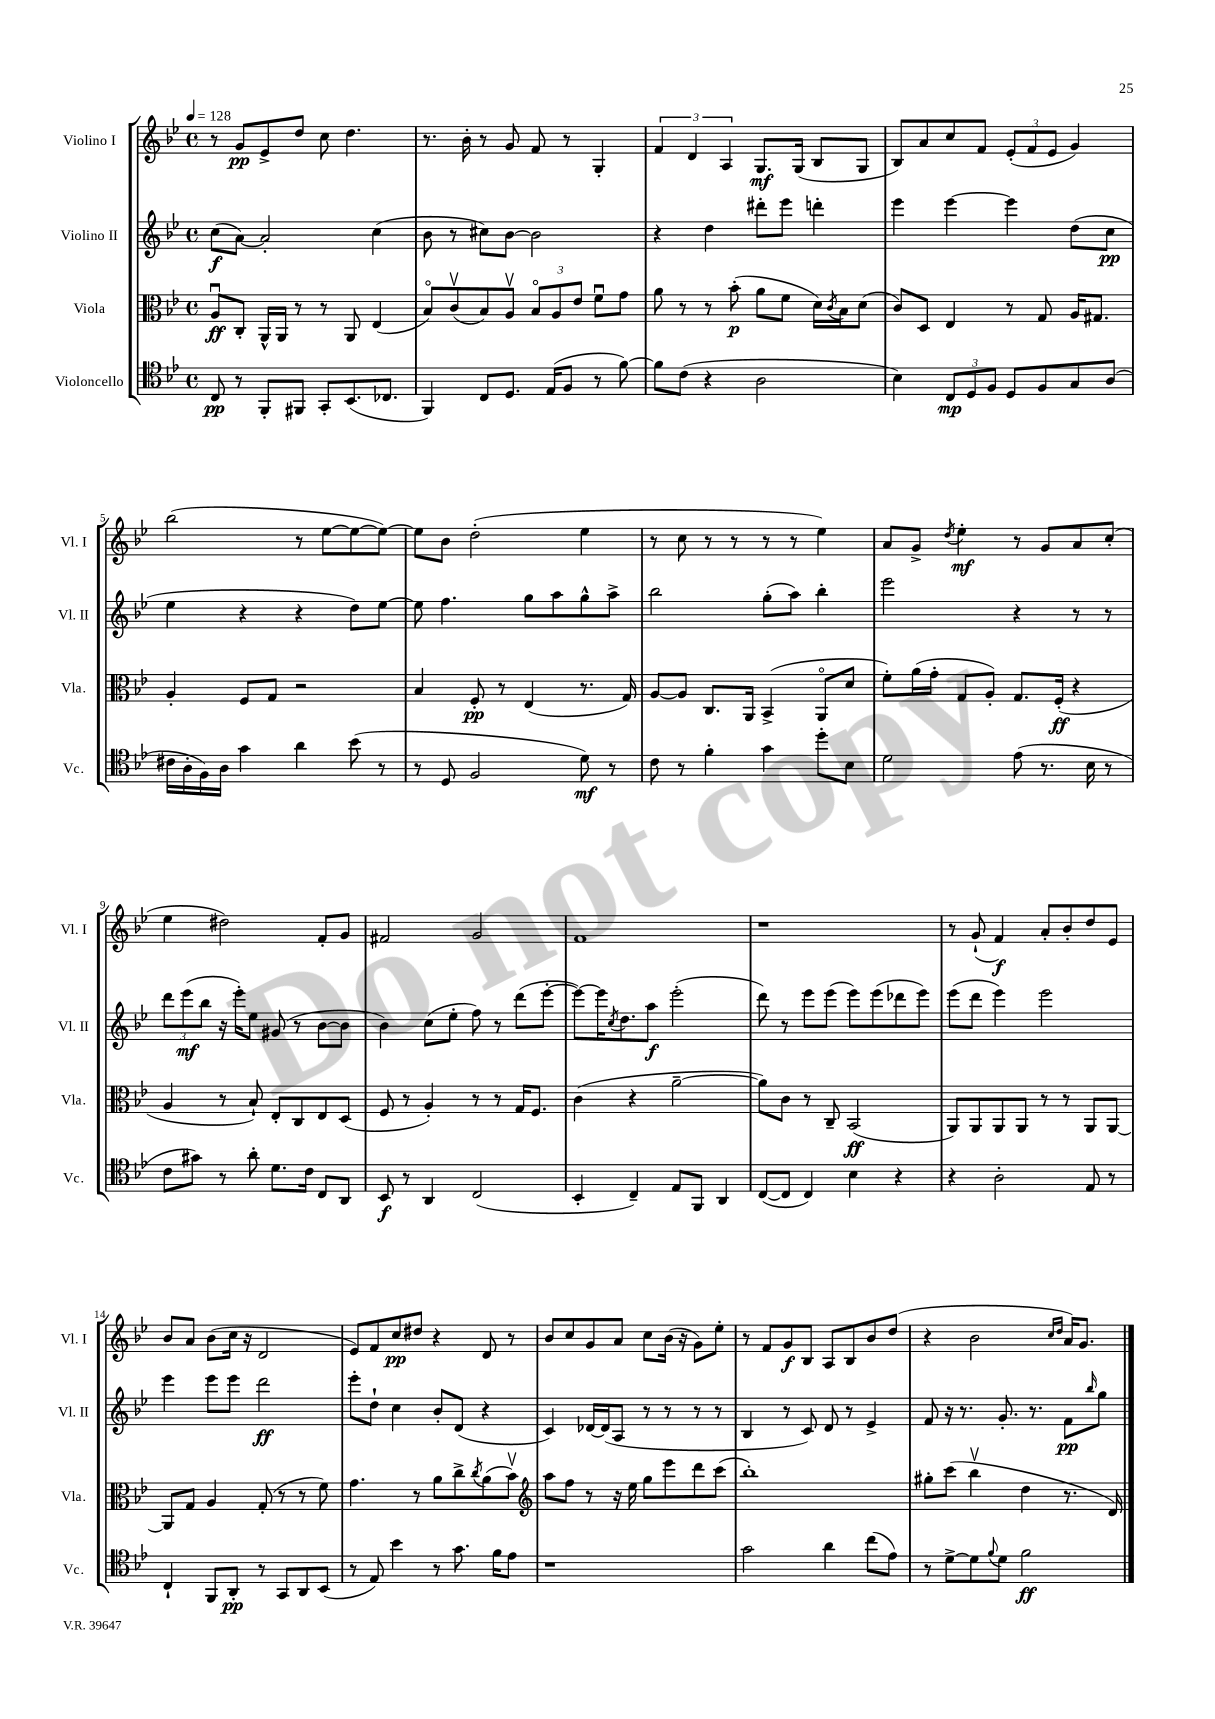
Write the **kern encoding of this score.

**kern	**kern	**kern	**kern
*staff4	*staff3	*staff2	*staff1
*clefC4	*clefC3	*clefG2	*clefG2
*k[b-e-]	*k[b-e-]	*k[b-e-]	*k[b-e-]
*M4/4	*M4/4	*M4/4	*M4/4
*met(c)	*met(c)	*met(c)	*met(c)
*MM128	*MM128	*MM128	*MM128
8C	8Au	(8cc	8r
8r	8C'	[8a)	8g
8FF'	16AA^^	2a']	8e-^
.	16AA	.	.
8FF#	8r	.	8dd
8GG'	8r	.	8cc
(8.BB-	8AA	.	4.dd
.	(4E-	(4cc	.
8.C-	.	.	.
=	=	=	=
4FF)	8B-o)	8b-	8.r
.	(8cv	8r	.
.	.	.	16b-'
8C	8B-)	8cc#)	8r
8.D	8Av	[8b-	8g
.	12B-o	2b-]	8f
(16E-	.	.	.
.	12A	.	.
8F	.	.	8r
.	12e-	.	.
8r	8fu	.	4G'
[8f)	8g	.	.
=	=	=	=
8f]	8a	4r	6f
(8c	8r	.	.
.	.	.	6d
4r	8r	4dd	.
.	.	.	6A
.	(8b-'	.	.
2A	8a	8ddd#'	8.G
.	8f	8eee-	.
.	.	.	(16G
.	16d)	4ddd'	8B-
.	8qc	.	.
.	16B-	.	.
.	(8d	.	8G
=	=	=	=
4B-)	8c)	4eee-	8B-)
.	8D	.	8a
12C	4E-	[4eee-	8cc
12D	.	.	.
.	.	.	8f
12F	.	.	.
8D	8r	4eee-]	(12e-'
.	.	.	12f
8F	8G	.	.
.	.	.	12e-
8G	16A	(8dd	4g)
.	8.G#	.	.
(8A	.	8cc	.
=	=	=	=
16c#	4A'	4ee-	(2bb-
16A'	.	.	.
16F)	.	.	.
16A	.	.	.
4g	8F	4r	.
.	8G	.	.
4a	2r	4r	8r
.	.	.	[8ee-
(8b-	.	8dd)	8ee-_
8r	.	[8ee-	8ee-_)
=	=	=	=
8r	4B-	8ee-]	8ee-]
8D	.	4.ff	8b-
2F	8F'	.	(2dd'
.	8r	.	.
.	(4E-	8gg	.
.	.	8aa	.
8d)	8.r	8gg^^	4ee-
8r	.	8aa^	.
.	16G)	.	.
=	=	=	=
8c	[8A	2bb-	8r
8r	8A]	.	8cc
4f'	8.C	.	8r
.	.	.	8r
.	16AA	.	.
4g	(4BB-^	(8gg'	8r
.	.	8aa)	8r
8dd'	8AAo	4bb-'	4ee-)
8B-	8d	.	.
=	=	=	=
2d	8f')	2eee-	8a
.	(16a	.	8g^
.	16g'	.	.
.	.	.	8qdd
.	8G	.	4ee-'
.	8A')	.	.
(8e-	8.G	4r	8r
8.r	.	.	8g
.	(16F'	.	.
.	4r	8r	8a
16B-	.	.	.
8r	.	8r	(8cc'
=	=	=	=
8c	4A	12ddd	4ee-
.	.	(12eee-	.
8g#)	.	.	.
.	.	12bb-	.
8r	8r	16r	2dd#)
.	.	16eee-')	.
8a'	8B-`)	8ee-	.
8.d	8E-'	(8g#	.
.	8C	8r	.
16c	.	.	.
8C	8E-	[8b-	8f'
8AA	(8D	8b-]	8g
=	=	=	=
8BB-	8F	4b-)	2f#
8r	8r	.	.
4AA	4A')	(8cc	.
.	.	8ee-'	.
(2C	8r	8ff)	2g
.	8r	8r	.
.	16G	(8ddd	.
.	8.F	.	.
.	.	[8eee-'	.
=	=	=	=
4BB-'	(4c	8eee-_)	1f
.	.	16eee-]	.
.	.	8qcc	.
.	.	8.dd	.
4C~)	4r	.	.
.	.	8aa	.
8E-	[2a~	(2eee-'	.
8FF	.	.	.
4AA	.	.	.
=	=	=	=
([8C	8a])	8ddd)	1r
8C]	8c	8r	.
4C)	8r	8eee-	.
.	8C~	(8eee-	.
4B-	(2BB-	8eee-)	.
.	.	(8eee-	.
4r	.	8ddd-	.
.	.	8eee-)	.
=	=	=	=
4r	8AA)	(8eee-	8r
.	8AA	8ddd	(8g`
2A'	8AA	4eee-)	4f)
.	8AA	.	.
.	8r	2eee-	8a'
.	8r	.	8b-'
8E-	8AA	.	8dd
8r	[8AA	.	8e-
=	=	=	=
4C`	8AA]	4eee-	8b-
.	8G	.	8a
8FF	4A	8eee-	(8b-
8AA'	.	8eee-	16cc
.	.	.	16r
8r	(8G'	2ddd	2d
8GG	8r	.	.
8AA	8r	.	.
(8BB-	8f)	.	.
=	=	=	=
8r	4.g	8eee-'	8e-)
8E-)	.	8dd`	8f
4b-	.	4cc	8cc
.	8r	.	8dd#
8r	8a	8b-'	4r
8.g	8cc^	(8d	.
.	8qcc	.	.
.	(8a	4r	8d
16f	.	.	.
8e-	8b-v)	.	8r
=	=	=	=
*	*clefG2	*	*
1r	8aa	4c)	8b-
.	8ff	.	8cc
.	8r	[16d-	8g
.	.	(16d-]	.
.	16r	8A	8a
.	16ee-	.	.
.	8gg	8r	8cc
.	8eee-	8r	(16b-
.	.	.	16r
.	8ddd	8r	8g)
.	(8ccc	8r	8ee-'
=	=	=	=
2g	1bb-')	4B-	8r
.	.	.	8f
.	.	8r	8g
.	.	8c)	8B-
4a	.	8d	8A
.	.	8r	8B-
(8cc	.	4e-^	8b-
8e-)	.	.	(8dd
=	=	=	=
8r	8gg#'	8f	4r
[8d^	(8ccc	16r	.
.	.	8.r	.
8d]	4bb-v	.	2b-
8qqf	.	.	.
8d	.	8.g'	.
2f	4dd	.	.
.	.	8.r	.
.	.	.	16qqcc
.	.	.	16qqdd
.	8.r	8f	16a)
.	.	.	8.g
.	.	16qqbb-	.
.	.	8gg	.
.	16d)	.	.
==	==	==	==
*-	*-	*-	*-
